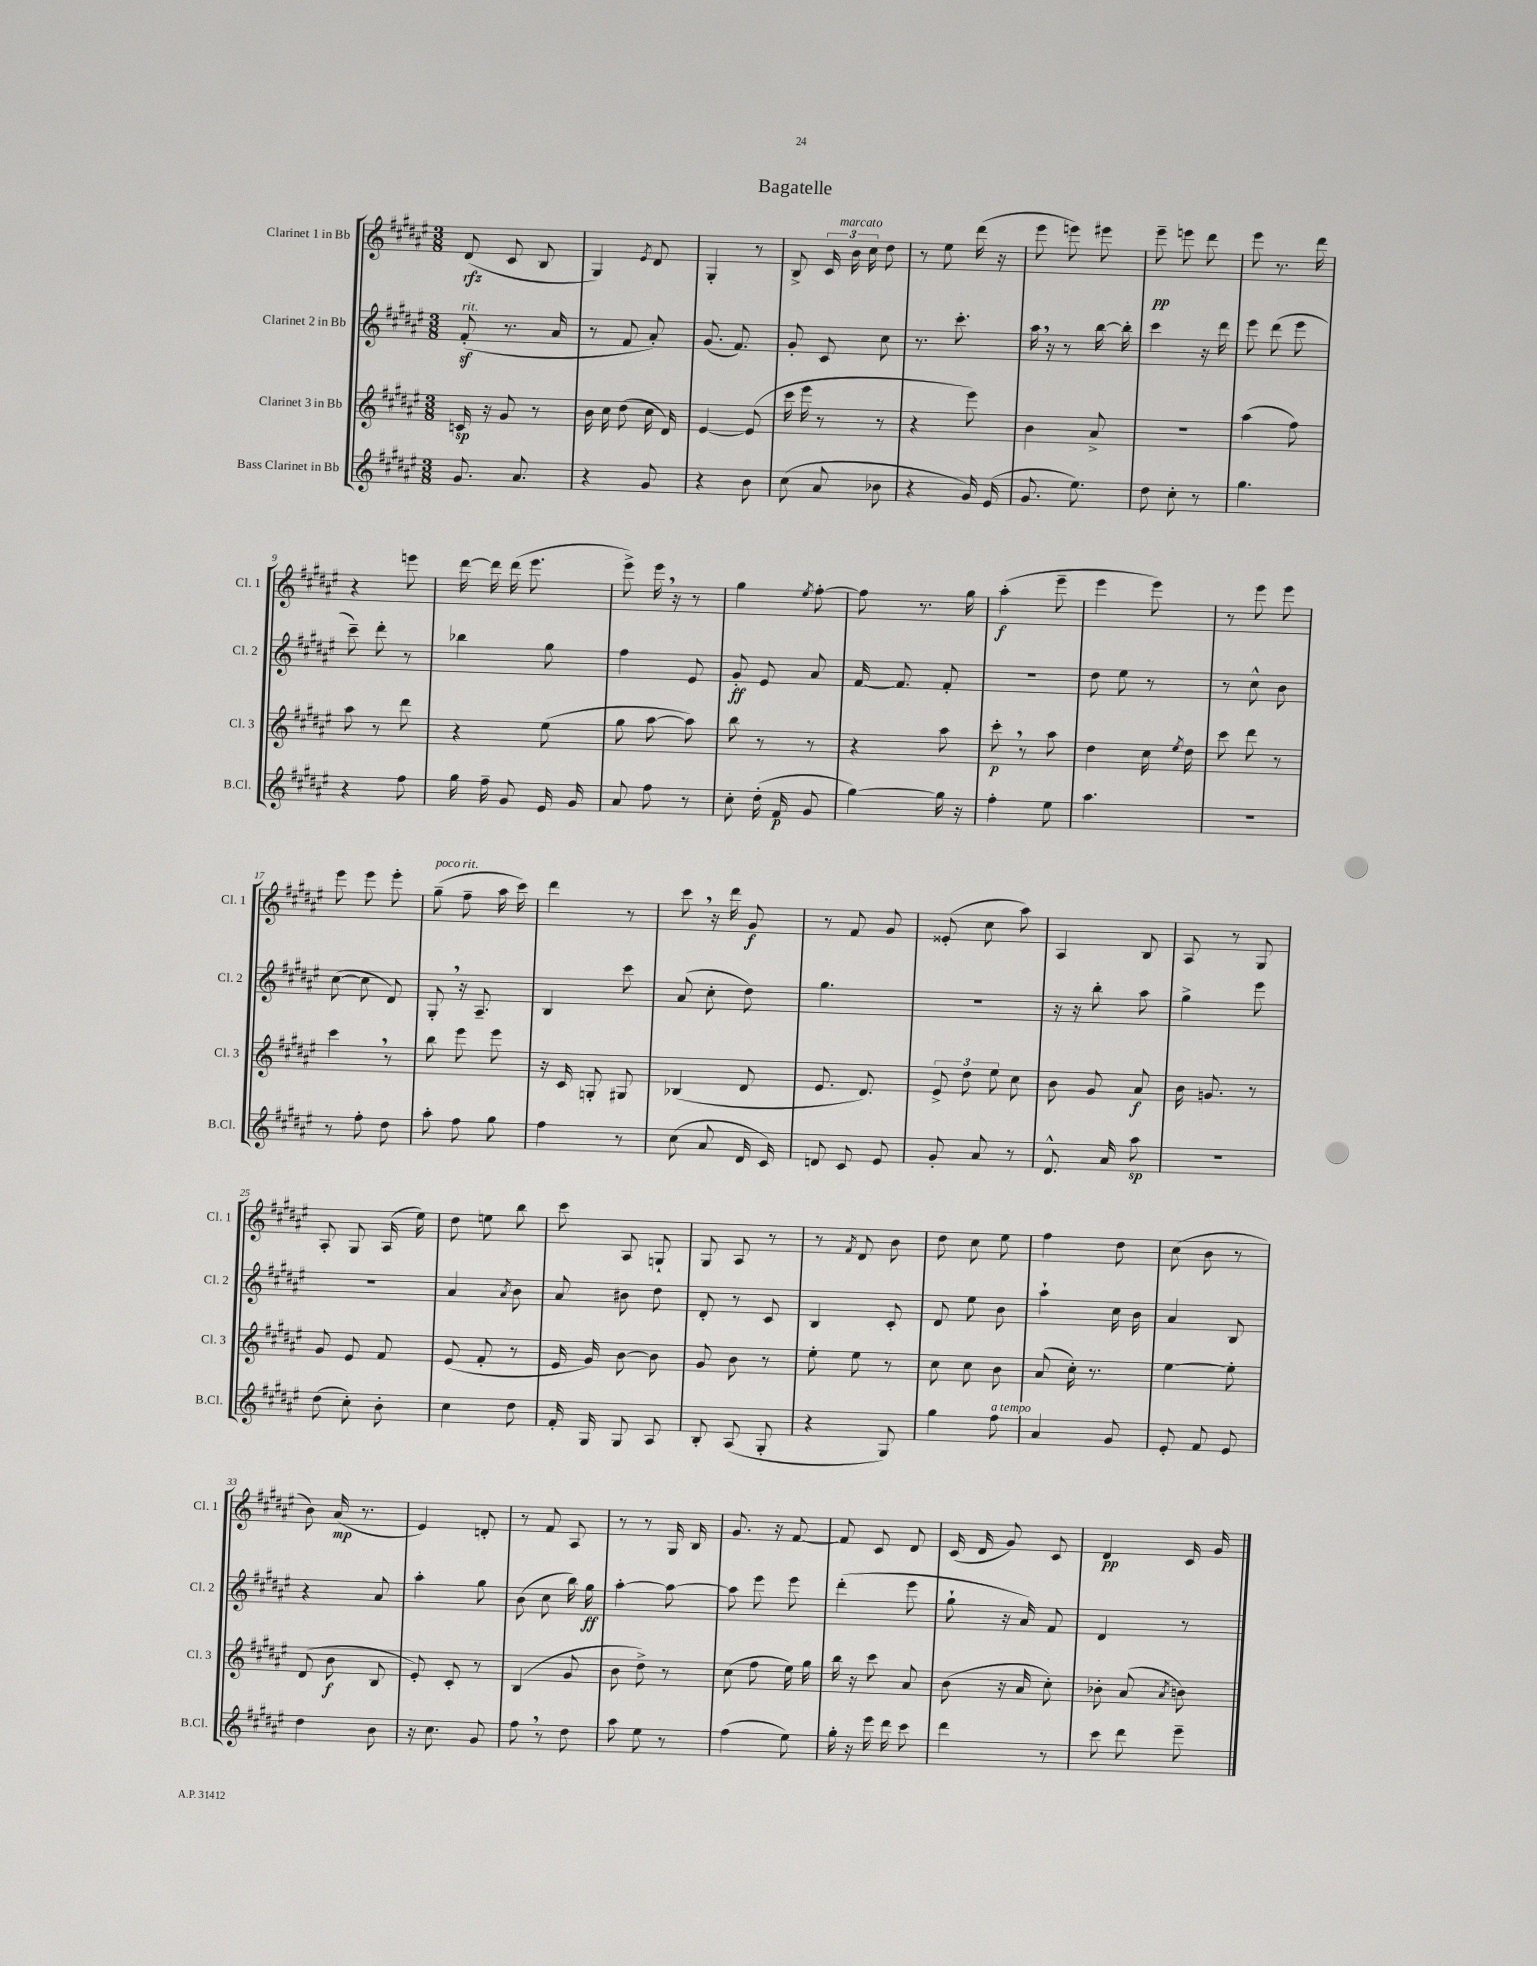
\header { title = "Bagatelle" }
<<
\new StaffGroup <<
\new Staff = "s0" \with { instrumentName = "Clarinet 1 in Bb" shortInstrumentName = "Cl. 1" } {
    \clef treble \key fis \major \numericTimeSignature \time 3/8
    \autoBeamOff dis'8\rfz( cis'8 b8 |
    gis4) \acciaccatura { eis'8 } dis'8 |
    gis4-. r8 |
    b8-> \tuplet 3/2 { cis'16 b'16^\markup { \italic "marcato" } cis''16 } dis''8 |
    r8 eis''8 dis'''16( r16 |
    eis'''8 e'''8) eis'''8 |
    eis'''8--\pp e'''8 dis'''8 |
    eis'''8 r8. dis'''16 |
    r4 e'''8 |
    dis'''16~ dis'''16 dis'''16( eis'''8. |
    eis'''8->) eis'''16 \breathe r16 r8 |
    gis''4 \acciaccatura { eis''8 } fis''8~-. |
    fis''8 r8. gis''16 |
    ais''4-.\f( eis'''8-- |
    eis'''4 eis'''8) |
    r8 eis'''8 eis'''8 |
    eis'''8 eis'''8 eis'''8-. |
    gis''8--^\markup { \italic "poco rit." }( fis''8-- ais''16 cis'''16) |
    dis'''4 r8 |
    cis'''8 \breathe r16 dis'''16 gis'8\f |
    r8 fis'8 gis'8 |
    eisis'8-.( cis''8 ais''8) |
    ais4 b8 |
    ais8 r8 gis8 |
    ais8-. gis8 ais16( eis''16) |
    dis''8 e''8 b''8 |
    cis'''8 ais8 g8-! |
    gis8 ais8 r8 |
    r8 \acciaccatura { fis'8 } dis'8 b'8 |
    dis''8 cis''8 eis''8 |
    fis''4 dis''8 |
    cis''8( b'8 r8 |
    b'8) ais'16\mp( r8. |
    eis'4) d'8-. |
    r8 fis'8 ais8 |
    r8 r8 gis16 b16 |
    gis'8. r16 fis'8~ |
    fis'8 cis'8 dis'8 |
    cis'16( dis'16 gis'8) cis'8 |
    dis'4\pp cis'16 gis'16 \bar "|." |
}
\new Staff = "s1" \with { instrumentName = "Clarinet 2 in Bb" shortInstrumentName = "Cl. 2" } {
    \clef treble \key fis \major \numericTimeSignature \time 3/8
    \autoBeamOff fis'8-.\sf^\markup { \italic "rit." }( r8. ais'16 |
    r8 fis'8 ais'8-.) |
    gis'8.( fis'8.) |
    gis'8-. cis'8 cis''8 |
    r8. cis'''8.-. |
    ais''16 \breathe r16 r8 b''16~ b''16-. |
    cis'''4 r16 dis'''16 |
    eis'''8 dis'''8( eis'''8 |
    cis'''8--) dis'''8-. r8 |
    bes''4 gis''8 |
    fis''4 eis'8 |
    gis'8-.\ff eis'8 ais'8 |
    fis'16~ fis'8. fis'8-. |
    R4. |
    dis''8 eis''8 r8 |
    r8 cis''8-^ b'8 |
    cis''8~( cis''8 dis'8) |
    gis8-. \breathe r16 ais8.-- |
    b4 cis'''8 |
    ais'8( cis''8-. dis''8) |
    gis''4. |
    R4. |
    r16 r16 b''8-. ais''8 |
    gis''4-> eis'''8 |
    R4. |
    ais'4 \acciaccatura { ais'8 } b'8 |
    ais'8 bis'8 dis''8 |
    dis'8-. r8 cis'8 |
    b4 cis'8-. |
    dis'8 eis''8 b'8 |
    ais''4-! cis''16 b'16 |
    ais'4 b8 |
    r4 ais'8 |
    ais''4-. gis''8 |
    b'8( cis''8 b''16) gis''16\ff |
    ais''4~-. ais''8~ |
    ais''8 eis'''8 eis'''8 |
    dis'''4-.( eis'''8 |
    gis''8-! r16 ais'16) fis'8 |
    dis'4 r8 \bar "|." |
}
\new Staff = "s2" \with { instrumentName = "Clarinet 3 in Bb" shortInstrumentName = "Cl. 3" } {
    \clef treble \key fis \major \numericTimeSignature \time 3/8
    \autoBeamOff c'16\sp r16 gis'8 r8 |
    b'16 cis''16 dis''8( cis''16 dis'16) |
    eis'4~ eis'8( |
    cis'''16 eis'''16 r8 r8 |
    r4 eis'''8) |
    b'4 ais'8-> |
    R4. |
    ais''4( fis''8) |
    ais''8 r8 dis'''8 |
    r4 eis''8( |
    gis''8 ais''8~ ais''8) |
    b''8 r8 r8 |
    r4 ais''8 |
    cis'''8-.\p \breathe r8 ais''8 |
    dis''4 cis''16 \acciaccatura { eis''8 } dis''16 |
    cis'''8 dis'''8 r8 |
    cis'''4 \breathe r8 |
    b''8 eis'''8 eis'''8 |
    r16 cis'16 g8-. gis8 |
    bes4( dis'8 |
    eis'8. dis'8.) |
    \tuplet 3/2 { eis'8-> dis''8 eis''8 } cis''8 |
    b'8 gis'8 ais'8\f |
    b'16 g'8. r8 |
    gis'8 eis'8 fis'8 |
    eis'8( fis'8-. r8 |
    eis'16 gis'16) b'8~ b'8 |
    gis'8 b'8 r8 |
    eis''8-. eis''8 r8 |
    cis''8 cis''8 b'8 |
    ais'8( cis''16-.) r8. |
    eis''4~ eis''8-. |
    dis'8( b'8\f b8 |
    eis'8-.) cis'8-. r8 |
    b4( gis'8 |
    b'8 dis''8->) r8 |
    cis''8( fis''8 eis''16) gis''16 |
    b''16 r16 cis'''8 ais'8 |
    b'8( r16 ais'16 cis''8-.) |
    bes'8-. ais'8( \acciaccatura { ais'8 } b'8) \bar "|." |
}
\new Staff = "s3" \with { instrumentName = "Bass Clarinet in Bb" shortInstrumentName = "B.Cl." } {
    \clef treble \key fis \major \numericTimeSignature \time 3/8
    \autoBeamOff gis'8. ais'8. |
    r4 gis'8 |
    r4 b'8 |
    cis''8( ais'8 bes'8 |
    r4 gis'16) eis'16( |
    gis'8. eis''8.) |
    dis''8 cis''8-. r8 |
    gis''4. |
    r4 fis''8 |
    gis''16 fis''16-- gis'8 eis'16 gis'16 |
    ais'8 fis''8 r8 |
    cis''8-. dis''16-.( fis'16\p gis'8 |
    gis''4~) gis''16 r16 |
    fis''4-. eis''8 |
    ais''4. |
    R4. |
    r8 fis''8-. dis''8 |
    ais''8-. fis''8 gis''8 |
    fis''4 r8 |
    cis''8( ais'8 dis'16 cis'16) |
    d'8 cis'8 eis'8 |
    gis'8-. ais'8 r8 |
    dis'8.-^ ais'16 ais''8\sp |
    R4. |
    dis''8( cis''8-.) b'8-. |
    cis''4 dis''8 |
    fis'16-. gis16 gis8 ais8 |
    b8-. ais8( gis8-. |
    r4 gis8) |
    gis''4 fis''8^\markup { \italic "a tempo" } |
    ais'4 gis'8 |
    eis'8-. fis'8 eis'8 |
    dis''4 b'8 |
    r16 cis''8. gis'8 |
    fis''8 \breathe r8 dis''8 |
    ais''8 eis''8 r8 |
    fis''4( eis''8) |
    gis''16-. r16 eis'''16 dis'''16 cis'''8 |
    dis'''4 r8 |
    cis'''8 dis'''8 eis'''8-- \bar "|." |
}
>>
>>
